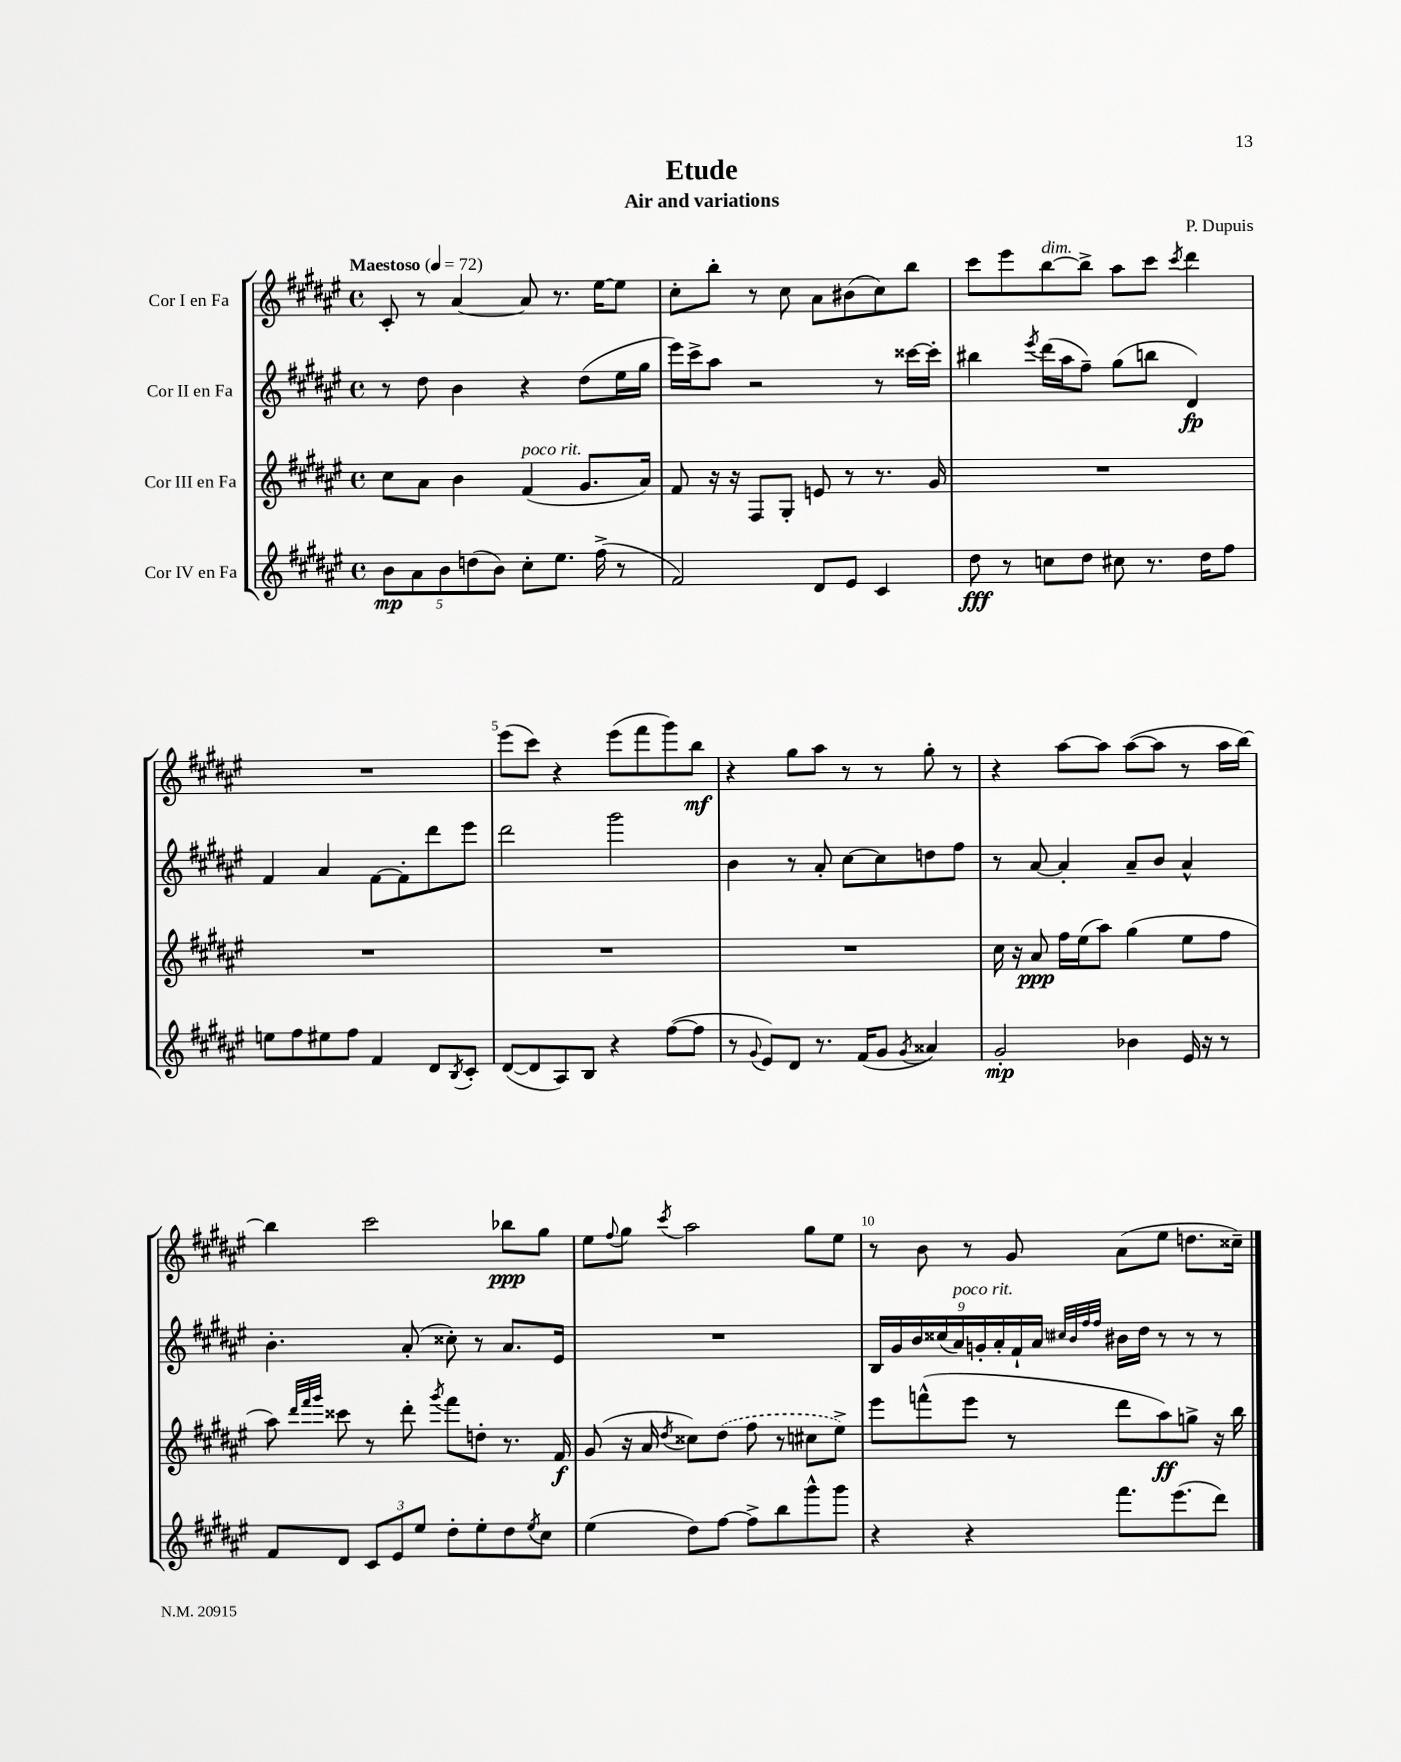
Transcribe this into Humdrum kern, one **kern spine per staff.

**kern	**kern	**kern	**kern
*staff4	*staff3	*staff2	*staff1
*clefG2	*clefG2	*clefG2	*clefG2
*k[f#c#g#d#a#e#]	*k[f#c#g#d#a#e#]	*k[f#c#g#d#a#e#]	*k[f#c#g#d#a#e#]
*M4/4	*M4/4	*M4/4	*M4/4
*met(c)	*met(c)	*met(c)	*met(c)
*MM72	*MM72	*MM72	*MM72
10b\L	8cc#\L	8r	8c#'/
10a#\	.	.	.
.	8a#\J	8dd#\	8r
10b\	.	.	.
.	4b\	4b\	[4a#/
(10dd\	.	.	.
10b\J)	.	.	.
8cc#'\L	(4f#/	4r	8a#/]
8.ee#\J	.	.	8.r
.	8.g#/L	(8dd#\L	.
(16ff#^\	.	.	[16ee#\LK
8r	.	16ee#\L	8ee#\]J
.	16a#/Jk)	16gg#\JJ	.
=	=	=	=
2f#/)	8f#/	16eee#\LL)	8cc#'\L
.	.	16ccc#^\J	.
.	16r	8aa#\J	8bb'\J
.	16r	.	.
.	8F#/L	2r	8r
.	8G#'/J	.	8cc#\
8d#/L	8e/	.	8a#\L
8e#/J	8r	.	(8b#\
4c#/	8.r	8r	8cc#\)
.	.	[16ccc##\LL	8bb\J
.	16g#/	16ccc##'\]JJ	.
=	=	=	=
8dd#\	1r	4bb#\	8ccc#\L
8r	.	.	8eee#\
.	.	8qeee#/	.
8cc\L	.	(16ddd#\LL	[8bb\
.	.	16aa#\J	.
8dd#\J	.	8ff#~\J)	8bb^\]J
8cc#\	.	(8gg#\L	8aa#\L
8.r	.	8bb\J	8ccc#\J
.	.	.	8qccc#/
.	.	4d#/)	4ddd#\
16dd#\LK	.	.	.
8ff#\J	.	.	.
=	=	=	=
8ee\L	1r	4f#/	1r
8ff#\	.	.	.
8ee#\	.	4a#/	.
8ff#\J	.	.	.
4f#/	.	[8f#\L	.
.	.	8f#'\]	.
8d#/L	.	8ddd#\	.
8qB/	.	.	.
8c#'/J	.	8eee#\J	.
=	=	=	=
([8d#/L	1r	2ddd#\	(8eee#\L
8d#/]	.	.	8ccc#\J)
8A#/)	.	.	4r
8B/J	.	.	.
4r	.	2ggg#\	(8eee#\L
.	.	.	8fff#\
([8ff#\L	.	.	8ggg#\)
8ff#\]J	.	.	8bb\J
=	=	=	=
8r	1r	4b\	4r
8qqg#/	.	.	.
8e#/L)	.	.	.
8d#/J	.	8r	8gg#\L
8.r	.	8a#'/	8aa#\J
.	.	[8cc#\L	8r
(16f#/LK	.	.	.
8g#/J	.	8cc#\]	8r
8qg#/	.	.	.
4a##/)	.	8dd\	8gg#'\
.	.	8ff#\J	8r
=	=	=	=
2g#'/	16cc#\	8r	4r
.	16r	.	.
.	8a#/	[8a#/	.
.	16ff#\LL	4a#'/]	[8aa#\L
.	(16ee#\J	.	.
.	8aa#\J)	.	8aa#\]J
4b-\	(4gg#\	8a#~/L	([8aa#\L
.	.	8b/J	8aa#\]J
16e#/	8ee#\L	4a#^^/	8r
16r	.	.	.
8r	8ff#\J	.	16aa#\LL
.	.	.	[16bb\JJ)
=	=	=	=
8f#/L	8aa#\)	4.b'\	4bb\]
.	32qqddd#/LLL	.	.
.	32qqfff#/	.	.
.	32qqggg#/JJJ	.	.
8d#/J	8ccc##\	.	.
12c#/L	8r	.	2ccc#\
12e#/	.	.	.
.	8ddd#'\	(8a#'/	.
12ee#/J	.	.	.
.	8qggg#/	.	.
8dd#'\L	8fff#\L	8cc##'\)	.
8ee#'\	8dd'\J	8r	.
8dd#\	8.r	8.a#/L	8bb-\L
8qee#/	.	.	.
8cc#\J	.	.	8gg#\J
.	16f#/	16e#/Jk	.
=	=	=	=
(4ee#\	(8g#/	1r	8ee#\L
.	.	.	8qqff#/
.	16r	.	8gg#\J
.	16a#/	.	.
.	8qdd#/	.	8qccc#/
8dd#\L)	8cc##\L)	.	2aa#\
[8ff#\J	(8dd#\J	.	.
8ff#^\]L	8ff#\	.	.
8bb\	8r	.	.
8ggg#^^\	8cc#\L	.	8gg#\L
8ggg#\J	8ee#^\J)	.	8ee#\J
=	=	=	=
4r	8eee#\L	18B/LL	8r
.	.	18g#/	.
.	.	18b/	.
.	(8fff^^\	.	8b\
.	.	(18cc##/	.
.	.	18a#/)	.
4r	8eee#\J	.	8r
.	.	18g'/	.
.	.	18a#'/	.
.	8r	.	8g#/
.	.	18f#`/	.
.	.	18a#/JJ	.
.	.	32qqcc#/LLL	.
.	.	32qqb/	.
.	.	32qqff#/	.
.	.	32qqff#/JJJ	.
8.fff#\L	8ddd#\L	16b#\LL	(8a#\L
.	.	16dd#\JJ	.
.	8aa#\)	8r	8ee#\J
(8.eee#\	.	.	.
.	8gg^\J	8r	8.dd\L
8ddd#\J)	16r	8r	.
.	16bb\	.	16cc##~\Jk)
==	==	==	==
*-	*-	*-	*-
